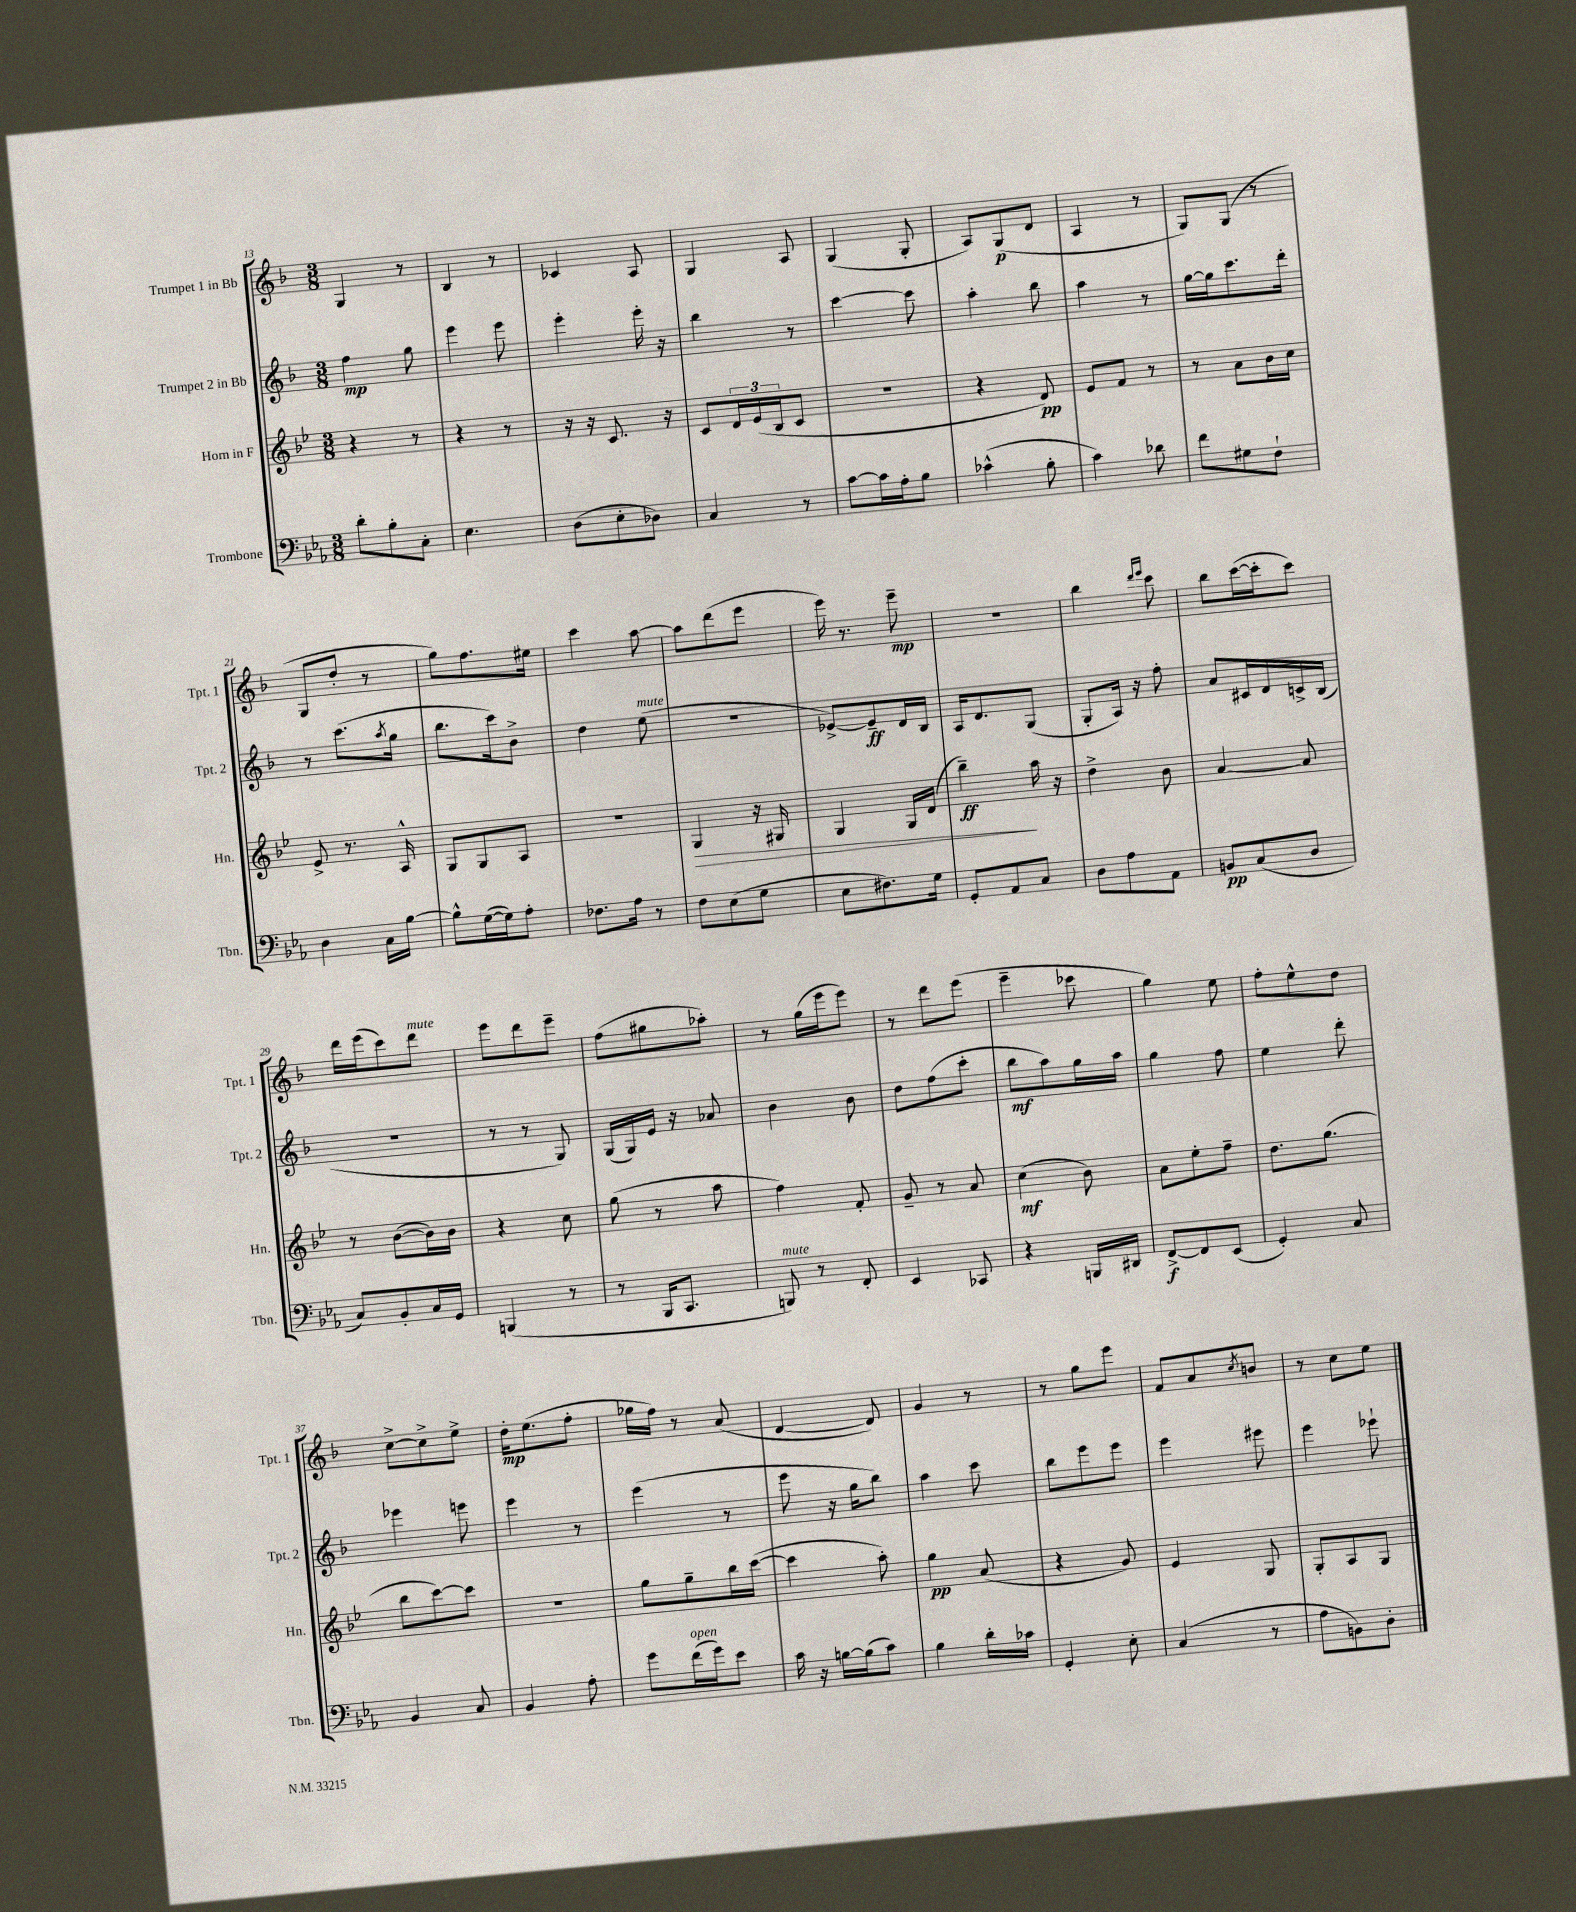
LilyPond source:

<<
\new StaffGroup <<
\new Staff = "s0" \with { instrumentName = "Trumpet 1 in Bb" shortInstrumentName = "Tpt. 1" } {
    \clef treble \key f \major \numericTimeSignature \time 3/8
    g4 r8 |
    bes4 r8 |
    ces'4 a8 |
    g4 a8 |
    g4( g8-. |
    a8) g8\p( d'8 |
    a4 r8 |
    g8) g8( r8 |
    g8 d''8-. r8 |
    g''8) f''8. eis''16 |
    c'''4 a''8~ |
    a''8 d'''8( e'''8 |
    e'''16) r8. e'''8--\mp |
    R4. |
    bes''4 \grace { d'''16 e'''16 } c'''8 |
    bes''8 c'''16~( c'''16-. c'''8) |
    d'''16 e'''16( c'''8) d'''8^\markup { \italic "mute" } |
    e'''8 d'''8 e'''8-- |
    f''8( gis''8 aes''8-.) |
    r8 g''16( e'''16 e'''8) |
    r8 d'''8 e'''8( |
    e'''4-- ces'''8 |
    g''4) e''8 |
    f''8-. e''8-^ d''8 |
    c''8~-> c''8-> e''8-> |
    d''16-.\mp e''8.( f''8-. |
    ges''16 f''16) r8 a'8( |
    d'4~ d'8) |
    g'4 r8 |
    r8 g''8 e'''8 |
    f'8 a'8 \acciaccatura { c''8 } b'8 |
    r8 c''8 e''8 \bar "|." |
}
\new Staff = "s1" \with { instrumentName = "Trumpet 2 in Bb" shortInstrumentName = "Tpt. 2" } {
    \clef treble \key f \major \numericTimeSignature \time 3/8
    f''4\mp g''8 |
    e'''4 e'''8 |
    e'''4-. e'''16-. r16 |
    bes''4 r8 |
    c'''4~ c'''8 |
    a''4-. bes''8 |
    a''4 r8 |
    g''16~ g''16 c'''8. d'''16-. |
    r8 c'''8.( \acciaccatura { a''8 } g''16 |
    bes''8. c'''16) bes'8-> |
    d''4 e''8^\markup { \italic "mute" }( |
    R4. |
    ees'8~->) ees'8--\ff d'16 bes16 |
    a16 d'8. g8( |
    g8-. a16) r16 f''8-. |
    a'8 cis'16 d'16 c'16-> bes16( |
    R4. |
    r8 r8 g8) |
    g16( g16) e'16 r16 aes'8 |
    bes'4 bes'8 |
    d''8 f''8( c'''8-. |
    bes''8\mf a''8) g''16 a''16 |
    g''4 f''8 |
    e''4 d'''8-. |
    ees'''4 e'''8 |
    e'''4 r8 |
    e'''4( r8 |
    e'''8 r16 g''16 bes''8) |
    a''4 c'''8 |
    bes''8 e'''8 e'''8 |
    e'''4 eis'''8 |
    e'''4 ees'''8-! \bar "|." |
}
\new Staff = "s2" \with { instrumentName = "Horn in F" shortInstrumentName = "Hn." } {
    \clef treble \key bes \major \numericTimeSignature \time 3/8
    r4 r8 |
    r4 r8 |
    r16 r16 c'8. r16 |
    c'8 \tuplet 3/2 { d'16 ees'16( bes16 } c'8 |
    R4. |
    r4 d'8\pp) |
    ees'8 f'8 r8 |
    r8 a'8 bes'16 c''16 |
    ees'8-> r8. a16-^ |
    g8 g8 a8 |
    R4. |
    g4\> r16 gis16 |
    g4 g16 d'16( |
    bes''4--\ff\!) a''16 r16 |
    d''4-> bes'8 |
    a'4~ a'8 |
    r8 bes'8~( bes'16) bes'16 |
    r4 c''8 |
    g''8( r8 a''8 |
    f''4) f'8-. |
    g'8-- r8 a'8 |
    c''4\mf( bes'8) |
    a'8 ees''8-. f''8-- |
    d''8. g''8.( |
    bes''8 c'''8~) c'''8 |
    R4. |
    g''8 g''8-- bes''16 c'''16~( |
    c'''4 a''8-.) |
    g''4\pp a'8( |
    r4 g'8) |
    ees'4 g8 |
    g8-. a8 g8 \bar "|." |
}
\new Staff = "s3" \with { instrumentName = "Trombone" shortInstrumentName = "Tbn." } {
    \clef bass \key ees \major \numericTimeSignature \time 3/8
    d'8-. bes8-. c8-. |
    ees4. |
    d8( ees8-. des8) |
    c4 r8 |
    c'8~ c'16 aes16-. bes8 |
    ces'4-^( bes8-. |
    c'4) des'8 |
    f'8 gis8 f8-! |
    d4 c16 bes16~ |
    bes8-^ g16~( g16) aes8-. |
    fes8. aes16 r8 |
    f8 ees8( g8 |
    ees8 fis8.) g16 |
    g,8-. aes,8 c8 |
    d8 aes8 aes,8 |
    b,8\pp c8( d8 |
    c8) bes,8-. c16 g,16 |
    b,,4( r8 |
    r8 bes,,16 c,8. |
    b,,8^\markup { \italic "mute" }) r8 f,8-. |
    ees,4 ces,8 |
    r4 b,,16 dis,16 |
    f,8~->\f f,8 ees,8( |
    g,4-.) c8 |
    bes,4 c8 |
    bes,4 aes8-. |
    g'8 f'16^\markup { \italic "open" }( g'16) ees'8 |
    c'16 r16 b16~ b16( c'8) |
    bes4 d'16-. ces'16 |
    g,4-. ees8-. |
    c4( r8 |
    aes8 b,8) d8-. \bar "|." |
}
>>
>>
\layout { \context { \Score currentBarNumber = #13 } }
